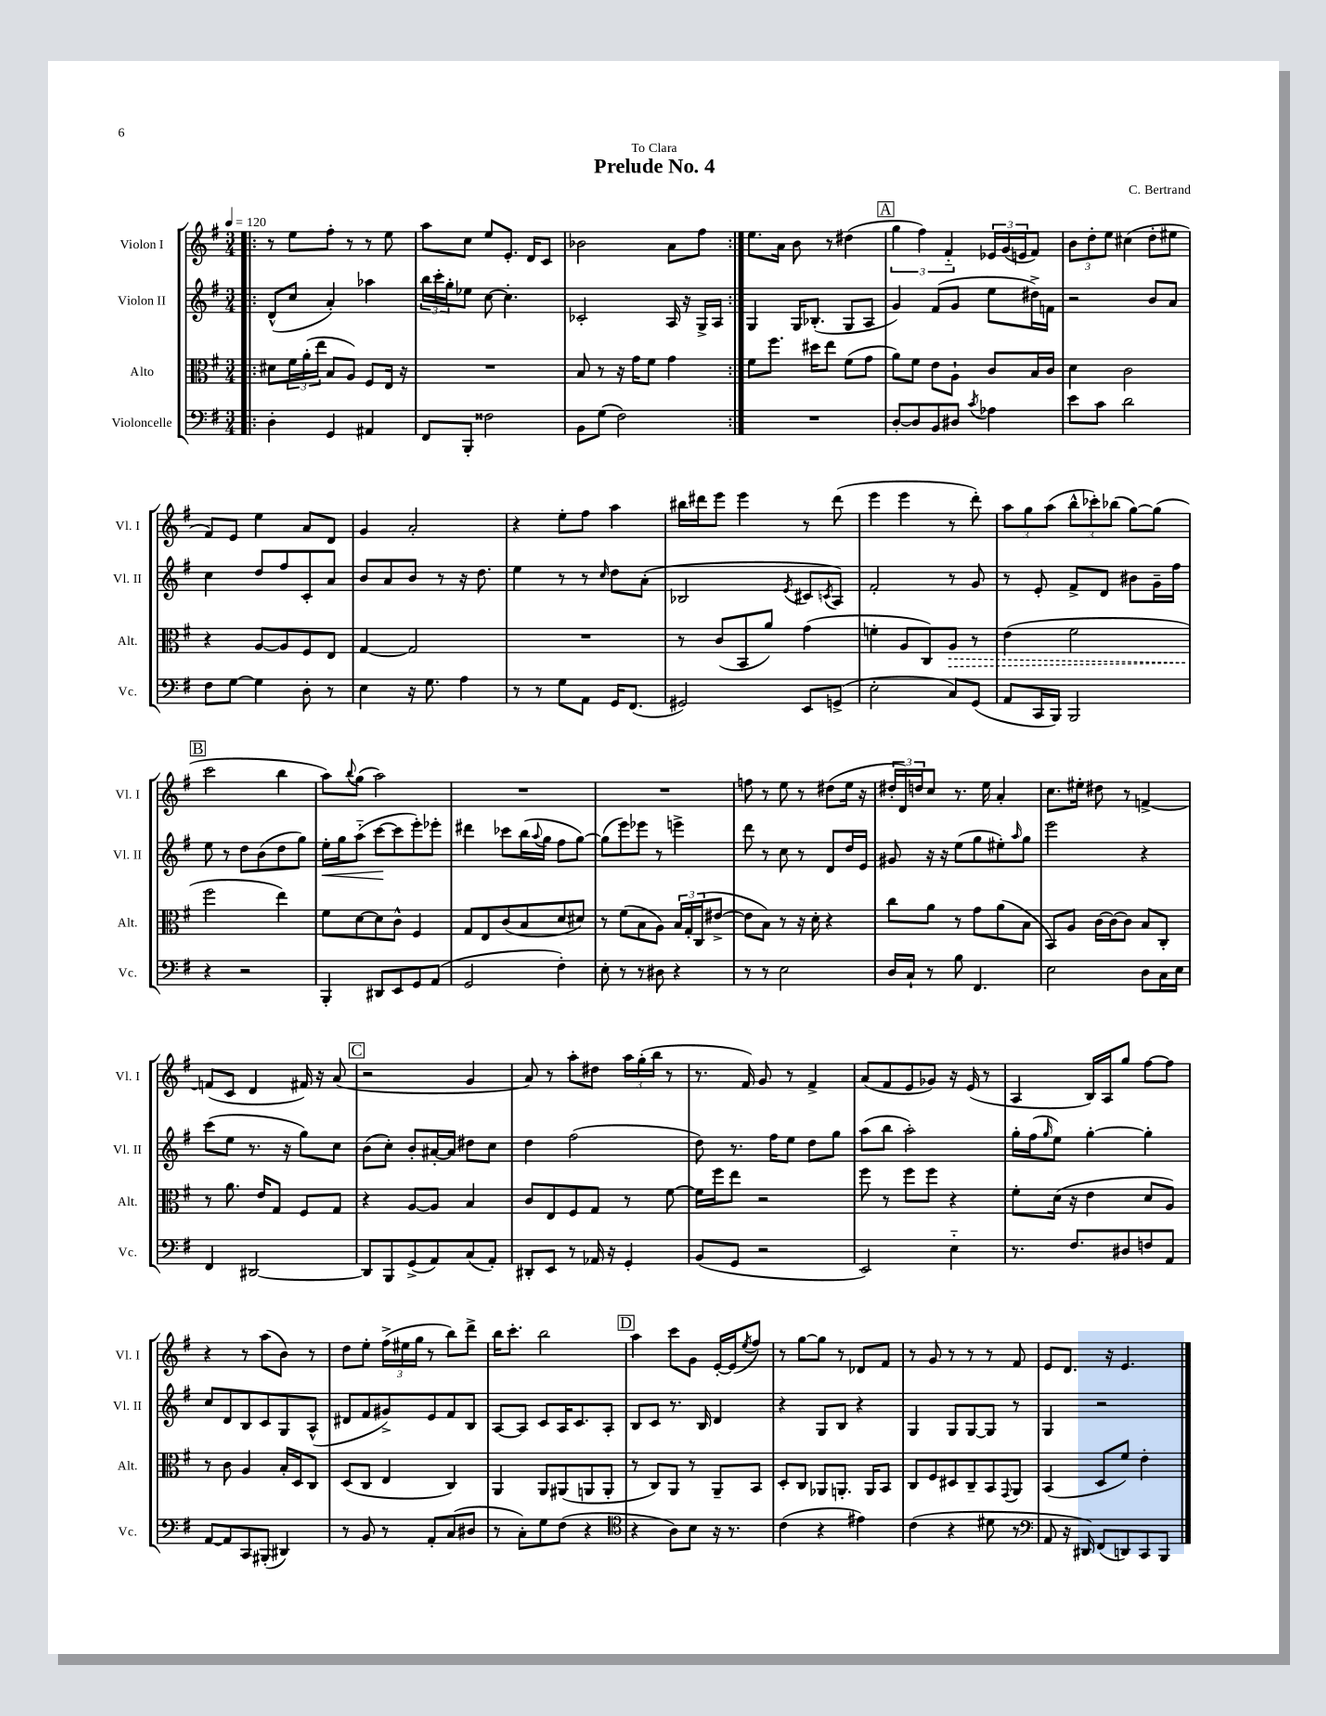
\header { title = "Prelude No. 4" composer = "C. Bertrand" dedication = "To Clara" }
<<
\new StaffGroup <<
\new Staff = "s0" \with { instrumentName = "Violon I" shortInstrumentName = "Vl. I" } {
    \clef treble \key g \major \numericTimeSignature \time 3/4 \tempo 4 = 120
    \repeat volta 2 { \bar ".|:" r8 e''8 fis''8-. r8 r8 e''8 |
    a''8 c''8 e''8 e'8.-. d'16 c'8 |
    bes'2 a'8 fis''8 | }
    e''8. a'16 b'8 r8 dis''4( |
    \mark \markup { \box "A" } \tuplet 3/2 { g''4 fis''4) fis'4-_ } \tuplet 3/2 { ees'16 g'16( e'16 } fis'8) |
    \tuplet 3/2 { b'8 d''8-. e''8 } cis''4( d''8-. eis''8 |
    fis'8) e'8 e''4 a'8 d'8 |
    g'4 a'2-. |
    r4 e''8-. fis''8 a''4 |
    bis''16 dis'''16 e'''8 e'''4 r8 dis'''8( |
    e'''4 e'''4 r8 d'''8-.) |
    \tuplet 3/2 { a''8 g''8 a''8( } \tuplet 3/2 { b''8-^ ces'''8-.) bes''8( } g''8~) g''8( |
    \mark \markup { \box "B" } c'''2 b''4 |
    a''8) \appoggiatura { b''8 } g''8( a''2) |
    R2. |
    R2. |
    f''8 r8 e''8 r8 dis''8( e''16 r16 |
    \tuplet 3/2 { dis''16-. d'16) d''16 } c''8 r8. e''16 a'4-. |
    c''8. eis''16-. dis''8 r8 f'4~-> |
    f'8( c'8 d'4 fis'16) r16 a'8( |
    \mark \markup { \box "C" } r2 g'4 |
    a'8) r8 a''8-. dis''8 \tuplet 3/2 { a''16 g''16-.( b''16 } r8 |
    r8. fis'16) g'8 r8 fis'4-> |
    a'8( fis'8 e'8 ges'8) r16 e'16( r8 |
    a4 b16) a16 g''8 fis''8~ fis''8 |
    r4 r8 a''8( b'8) r8 |
    d''8 e''8-. \tuplet 3/2 { fis''16->( eis''16 g''16 } r8 b''8) d'''8-> |
    b''16 c'''8.-. b''2 |
    \mark \markup { \box "D" } a''4 c'''8 g'8 e'16~-. e'16( \acciaccatura { e''8 } fis''8) |
    r8 g''8~ g''8 r8 des'8 fis'8 |
    r8 g'8 r8 r8 r8 fis'8 |
    e'8 d'8. r16 e'4. \bar "|." |
}
\new Staff = "s1" \with { instrumentName = "Violon II" shortInstrumentName = "Vl. II" } {
    \clef treble \key g \major \numericTimeSignature \time 3/4
    \repeat volta 2 { \bar ".|:" d'8-^( c''8 a'4-.) aes''4 |
    \tuplet 3/2 { b''16 c'''16-. g''16-. } ees''8 c''8~ c''4.-. |
    ces'2-. a16 r16 g16-> a16 | }
    g4 g16 bes8.-.( g8 a8 |
    \mark \markup { \box "A" } g'4) fis'8( g'8 e''8 dis''16->) f'16 |
    r2 b'8 a'8 |
    c''4 d''8 fis''8 c'8-. a'8 |
    b'8 a'8 b'8 r8 r16 d''8. |
    e''4 r8 r8 \grace { c''16 } d''8 a'8-.( |
    bes2 \acciaccatura { e'8 } cis'8 \acciaccatura { c'8 } a8) |
    fis'2-. r8 g'8 |
    r8 e'8-. fis'8-> d'8 bis'8 g'16-- fis''16 |
    \mark \markup { \box "B" } e''8 r8 d''8 b'8( d''8 g''8) |
    e''16-.\< g''16 a''8-_( c'''8~\! c'''8 e'''8-.) ees'''8-. |
    dis'''4 ces'''8 b''16( \appoggiatura { a''8 } g''16 fis''8 g''8~) |
    g''8( e'''8) ees'''8 r8 e'''4-> |
    d'''8 r8 c''8 r8 d'8 d''16 e'16 |
    gis'8 r16 r16 e''8( g''8 eis''8-.) \grace { a''16 } g''8 |
    e'''2 r4 |
    c'''8( e''8 r8. r16 g''8) c''8 |
    \mark \markup { \box "C" } b'8( c''8-.) b'8-. ais'16~-. ais'16 dis''8 c''8 |
    d''4 fis''2( |
    d''8) r8. fis''16 e''8 d''8 g''8 |
    a''8( b''8 a''2-.) |
    g''16-. fis''16( \grace { g''16 } e''8) g''4~-. g''4-. |
    c''8 d'8 b8 c'8 g8 a8-^( |
    dis'8 fis'8 gis'8->) e'8 fis'8 b8 |
    a8~ a8 c'8 a16 c'8. a8-. |
    \mark \markup { \box "D" } b8 c'8 r8. b16 d'4 |
    r4 g8 b8 r4 |
    g4 g8 g8~ g8 r8 |
    g4 r2 \bar "|." |
}
\new Staff = "s2" \with { instrumentName = "Alto" shortInstrumentName = "Alt." } {
    \clef alto \key g \major \numericTimeSignature \time 3/4
    \repeat volta 2 { \bar ".|:" dis'8 \tuplet 3/2 { fis'16 a'16-.( e''16 } b8 a8) fis8 e16 r16 |
    R2. |
    b8 r8 r16 g'16 fis'8 g'4 | }
    fis'8 fis''8. dis''16 e''8 fis'8( g'8 |
    \mark \markup { \box "A" } a'8) fis'8 e'8 a8-! c'8 b16 c'16 |
    d'4 c'2 |
    r4 a8~ a8 fis8 e8 |
    g4~ g2 |
    R2. |
    r8 c'8( b,8 a'8) g'4( |
    f'4-. a8 c8) \once \override Hairpin.style = #'dashed-line a8\> r8 |
    e'4( fis'2 |
    \mark \markup { \box "B" } fis''2\! e''4) |
    fis'8 d'8~ d'8 c'8-^ fis4 |
    g8 e8 c'8( b8 d'8 dis'8) |
    r8 fis'8( b8 a8) \tuplet 3/2 { b16 g16-. c16( } eis'8~-> |
    eis'8 b8) r8 r16 d'16-. r4 |
    c''8 a'8 r8 g'8 a'8( b8 |
    b,8) a8 c'16~ c'16~ c'8 b8 c8-. |
    r8 a'8. e'16 g8 fis8 g8 |
    \mark \markup { \box "C" } r4 a8~ a8 b4 |
    c'8 e8 fis8 g8 r8 fis'8~ |
    fis'16 fis''16 e''8 r2 |
    fis''8 r8 fis''8 fis''8 r4 |
    fis'8-. d'16( r16 e'4 d'8 a8) |
    r8 c'8 a4 b16-. d16 c8 |
    d8( c8 e4 c4) |
    a,4 a,8 ais,8( a,8 a,8-. |
    \mark \markup { \box "D" } r8 c8) a,8 r8 a,8-- b,8 |
    d8-. c8 aes,8 a,8.-. a,16 b,8 |
    c8 fis8 dis8 c8-- b,8 \appoggiatura { g,8 } a,8 |
    b,4( d8 fis'8) e'4-. \bar "|." |
}
\new Staff = "s3" \with { instrumentName = "Violoncelle" shortInstrumentName = "Vc." } {
    \clef bass \key g \major \numericTimeSignature \time 3/4
    \repeat volta 2 { \bar ".|:" d4-. g,4 ais,4 |
    fis,8 b,,8-. fisis2 |
    b,8 g8( fis2) | }
    R2. |
    \mark \markup { \box "A" } d8~-. d8 b,8 dis8 \acciaccatura { c'8 } aes4 |
    e'8 c'8 d'2 |
    fis8 g8~ g4 d8-. r8 |
    e4 r16 g8. a4 |
    r8 r8 g8 a,8 g,16 fis,8.( |
    gis,2) e,8 g,8->( |
    e2-. c8) g,8( |
    a,8 c,16 b,,16) b,,2 |
    \mark \markup { \box "B" } r4 r2 |
    b,,4-. dis,8 e,8 g,8 a,8( |
    g,2 fis4-.) |
    e8-. r8 r8 dis8 r4 |
    r8 r8 e2 |
    d16 c16-! r8 b8 fis,4. |
    e2 d8 c16 e16 |
    fis,4 dis,2~ |
    \mark \markup { \box "C" } dis,8 b,,8 g,8->( a,8) c8( a,8-.) |
    dis,8-. e,8 r8 aes,16 r16 g,4-. |
    b,8( g,8 r2 |
    e,2) e4-_ |
    r8. fis8. dis8 f8 a,8 |
    a,8~ a,8 c,8 bis,,8-.( dis,4) |
    r8 b,8 r8 a,8-. c8( dis8 |
    r8 c8-.) g8 fis8( r4 |
    \mark \markup { \box "D" } \clef tenor r4 a8) b8 r16 r8. |
    c'4( r4 eis'4) |
    c'4( r4 dis'8 r8 |
    \clef bass a,8 r16 dis,16) fis,8( d,8) c,8 b,,8 \bar "|." |
}
>>
>>
